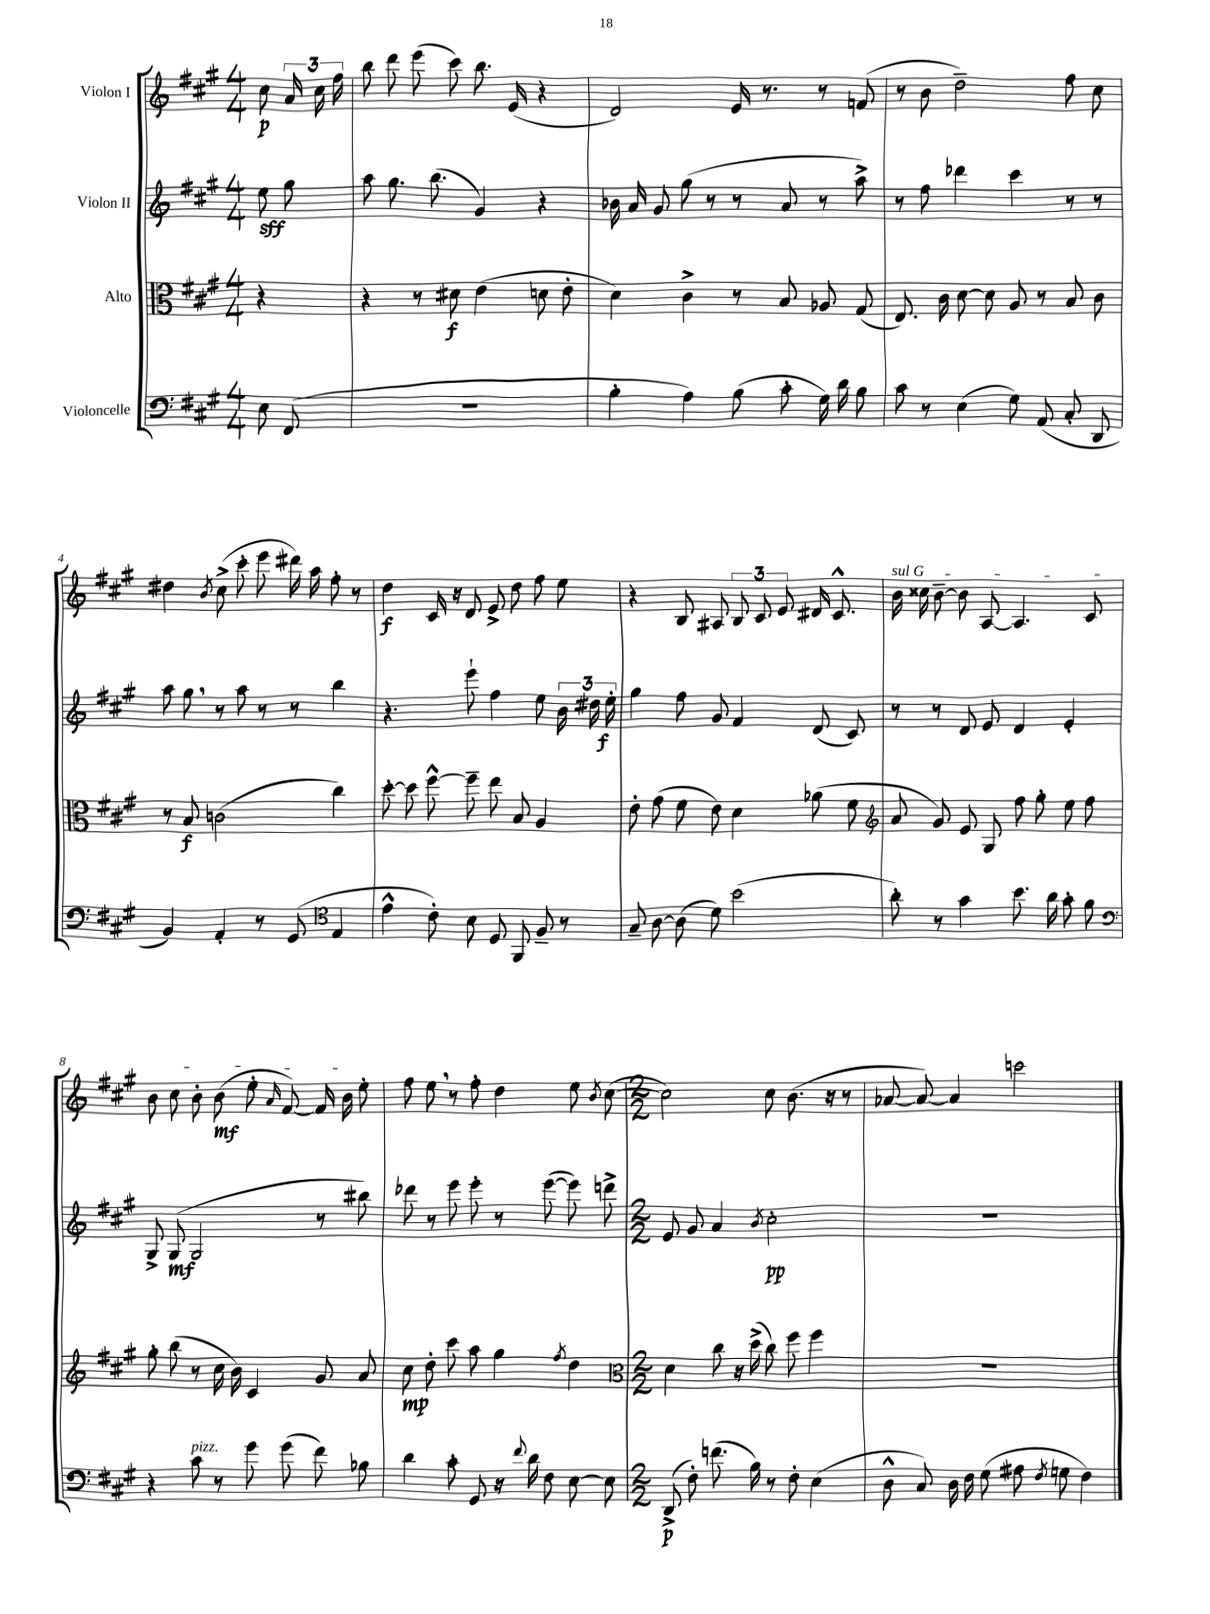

**kern	**kern	**kern	**kern
*staff4	*staff3	*staff2	*staff1
*clefF4	*clefC3	*clefG2	*clefG2
*k[f#c#g#]	*k[f#c#g#]	*k[f#c#g#]	*k[f#c#g#]
*M4/4	*M4/4	*M4/4	*M4/4
8E\	4r	8ee\	8cc#\
(8FF#/	.	8gg#\	24a/
.	.	.	24cc#\
.	.	.	24ff#\
=	=	=	=
1r	4r	8aa\	8bb\
.	.	8.gg#\	8ddd\
.	8r	.	(8eee\
.	.	(8.bb\	.
.	8d#\	.	8ccc#\)
.	(4e\	4g#/)	8.bb\
.	.	.	(16e/
.	8d\	4r	4r
.	8e'\	.	.
=	=	=	=
4B'\	4d\)	16b-\	2d/)
.	.	16a/	.
.	.	8g#/	.
4A\)	4c#^\	(8gg#\	.
.	.	8r	.
(8B\	8r	8r	16e/
.	.	.	8.r
8c#'\	8B/	8a/	.
16G#\)	8A-/	8r	8r
16d\	.	.	.
8B\	(8G#/	8aa^\)	(8f/
=	=	=	=
8c#\	8.E/)	8r	8r
8r	.	8ff#\	8b\
.	16c#\	.	.
(4E\	[8d\	4ddd-\	2dd~\)
.	8d\]	.	.
8G#\)	8A/	4ccc#\	.
(8AA/	8r	.	.
8C#'/	8B/	8r	8ff#\
8DD/	8c#\	8r	8cc#\
=	=	=	=
4BB/)	8r	8aa\	4dd#\
.	8B/	8gg#\	.
.	.	.	8qb/
4AA'/	(2c\	8r	(8cc#^\
.	.	8aa\	8ccc#'\
8r	.	8r	8eee\
(8GG#/	.	8r	16ddd#\)
.	.	.	16aa\
*clefC4	*	*	*
4E/	4cc#\)	4bb\	8ff#'\
.	.	.	8r
=	=	=	=
4e^^\	[8dd'\	4.r	4dd\
.	8dd\]	.	.
8c#'\)	[8ff#^^\	.	16c#/
.	.	.	16r
8B\	8ff#~\]	8eee`\	8d/
8D/	8ee\	4ff#\	8e^/
8FF#/	8B/	.	8dd\
8F#~/	4A/	8ee\	8ff#\
8r	.	24b\	8ee\
.	.	24dd#\	.
.	.	24ee'\	.
=	=	=	=
8G#~/	8e'\	4gg#\	4r
[8A\	(8g#\	.	.
(8A\]	8f#\	8ff#\	8B/
8d\)	8e\)	8g#/	8A#/
(2b\	4d\	4f#/	12B/
.	.	.	12c#/
.	.	.	12e/
.	(8a-\	(8d/	16d#/
.	.	.	8.c#^^/
.	8f#\	8c#/)	.
=	=	=	=
*	*clefG2	*	*
8a'\)	8a/	8r	16b\
.	.	.	16cc##\
8r	8g#/)	8r	[8b~\
4g#\	8e/	8d/	8b\]
.	8G#/	8e/	[8A/
8.b\	8ff#\	4d/	4.A/]
.	8gg#'\	.	.
16a\	.	.	.
8g#'\	8ee\	4e'/	.
8f#\	8ff#\	.	8c#/
=	=	=	=
*clefF4	*	*	*
4r	8gg#'\	8G#^/	8b\
.	(8bb\	(8G#/	8cc#\
8c#\	8r	2G#/	8b'\
8r	16cc#\	.	(8b\
.	16b\)	.	.
8g#\	4c#/	.	8ee'\
.	.	.	16qqa/
(8g#\	.	.	[8f#/)
8f#\)	8g#/	8r	16f#/]
.	.	.	16b\
8B-\	8a/	8bb#\)	8ee'\
=	=	=	=
4d\	8cc#\	8ddd-\	8ff#\
.	8dd'\	8r	8ee\
8c#'\	8ccc#\	8eee\	8r
8GG#/	8aa\	8eee'\	8ff#'\
16r	4gg#\	8r	4dd\
8qqf#/	.	.	.
16d\	.	.	.
8F#\	.	([8eee\	.
.	8qff#/	.	.
[8E\	4dd\	8eee\])	8ee\
.	.	.	8qb/
8E\]	.	8ddd^\	([8cc#\
=	=	=	=
*	*clefC3	*	*
*M2/2	*M2/2	*M2/2	*M2/2
(8DD^/	4d\	8e/	2cc#\])
8F#'\)	.	8g#/	.
(8.f\	8cc#\	4a/	.
.	16r	.	.
16B\)	(16dd^\	.	.
.	.	8qb/	.
8r	8cc#\)	2cc#'\	8cc#\
8F#'\	8ff#\	.	(8.b\
(4E\	4ff#\	.	.
.	.	.	16r
.	.	.	8r
=	=	=	=
8D^^\	1r	1r	[8a-/
8C#/)	.	.	8a-/_)
16D\	.	.	4a-/]
16F#\	.	.	.
(8G#\	.	.	.
8A#\	.	.	2ccc\
8qF#/	.	.	.
8G\	.	.	.
4F#\)	.	.	.
==	==	==	==
*-	*-	*-	*-
